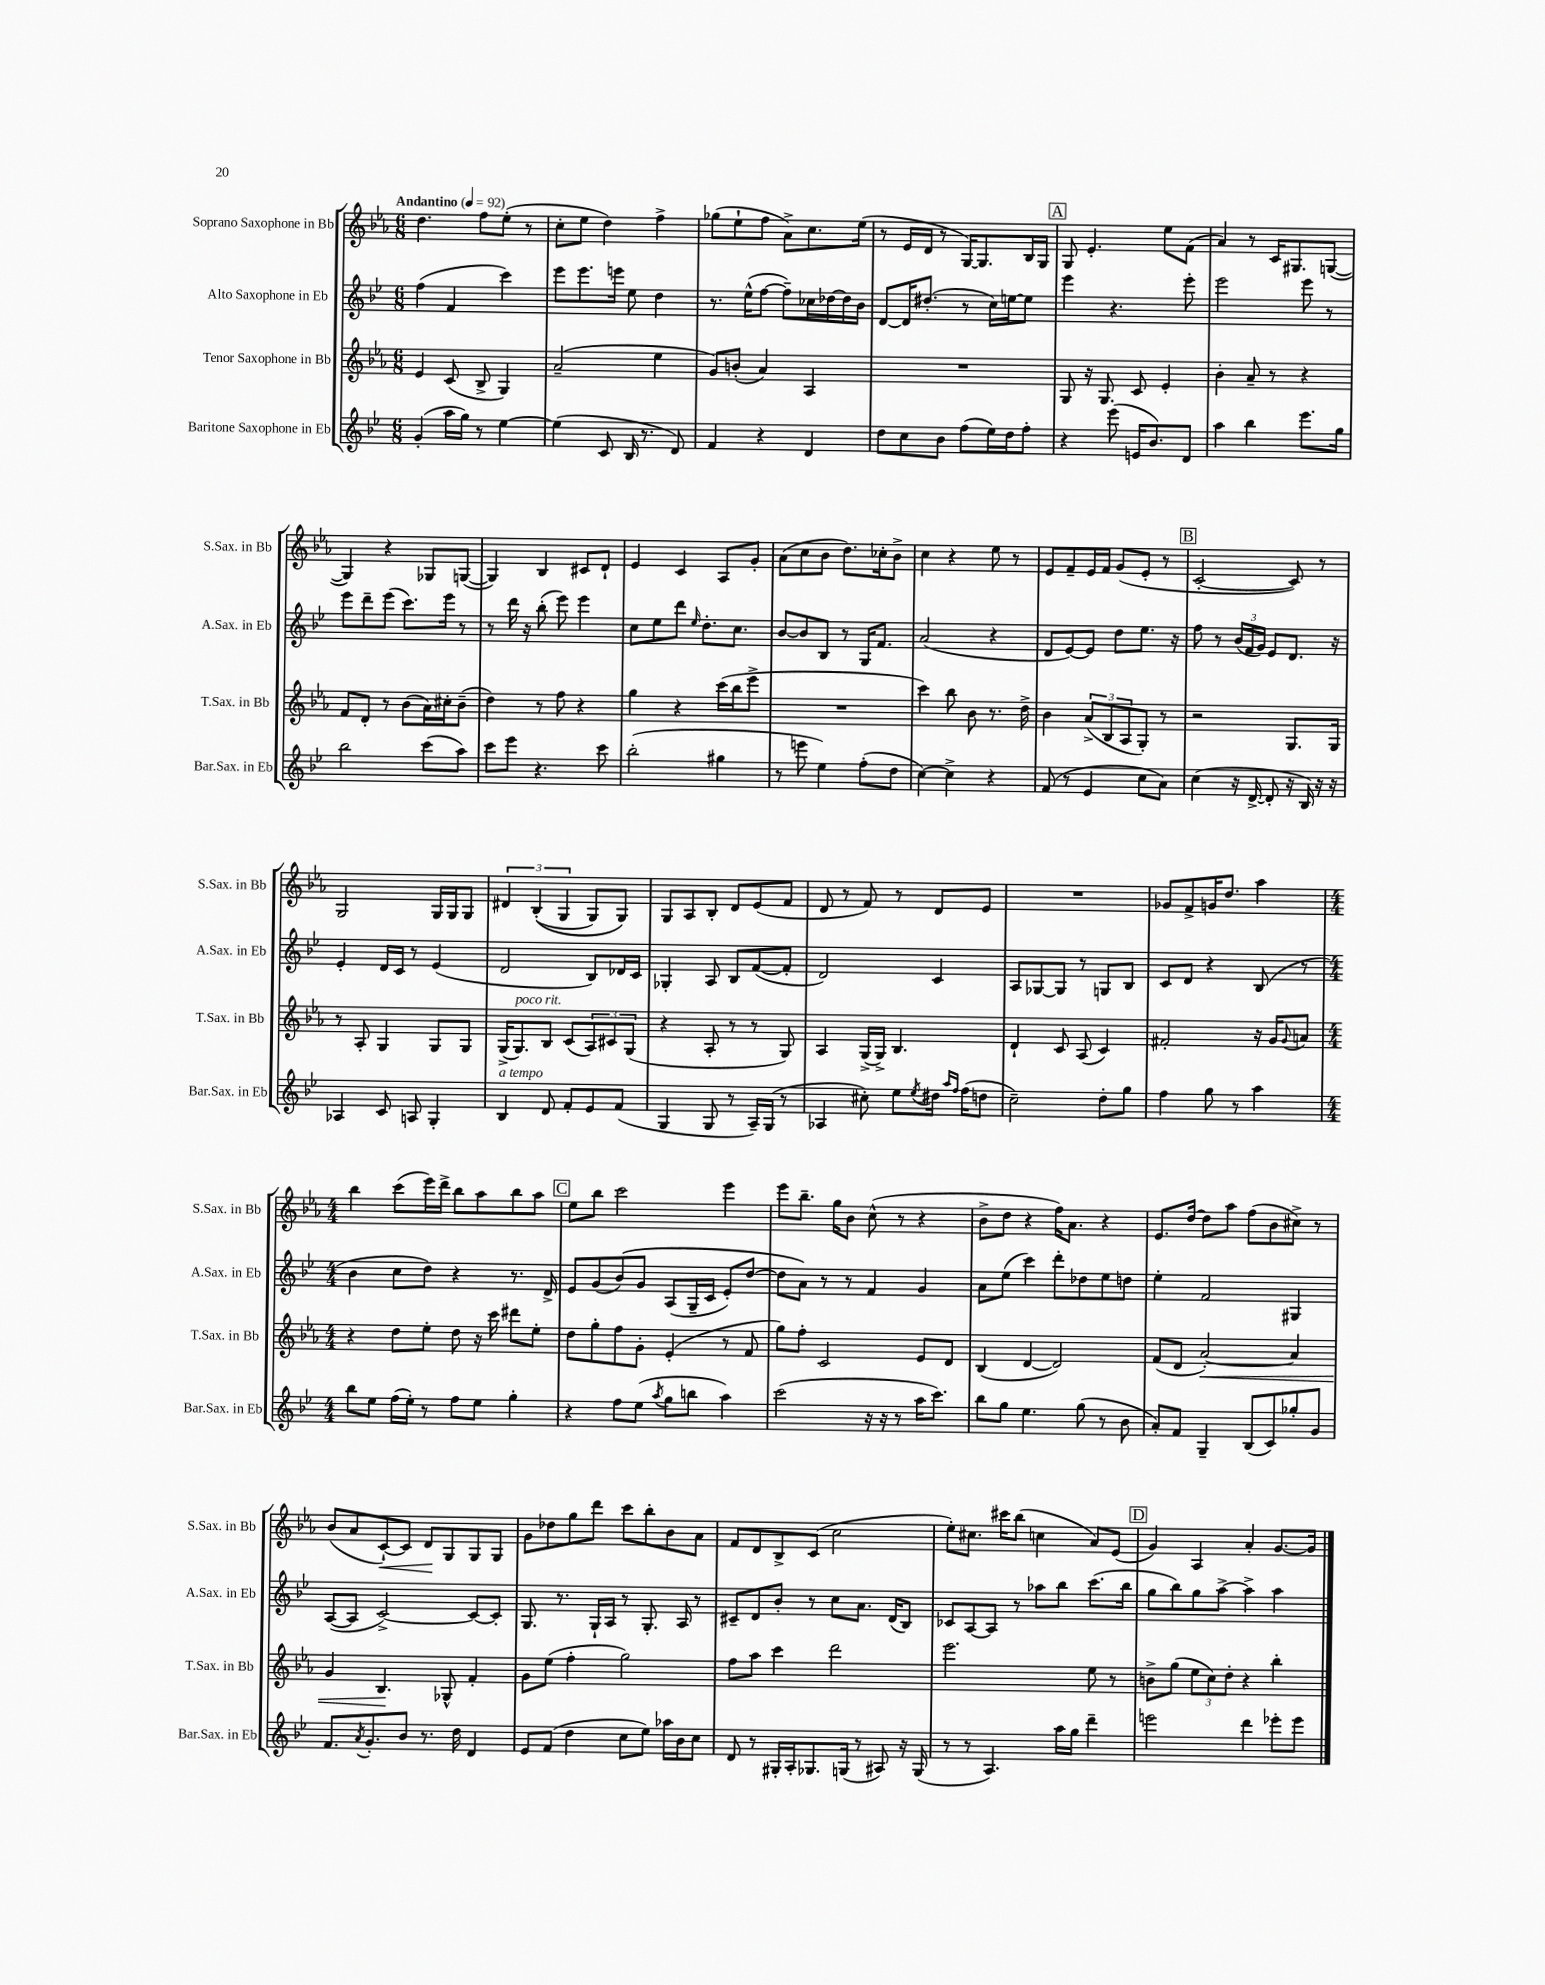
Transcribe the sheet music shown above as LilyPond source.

<<
\new StaffGroup <<
\new Staff = "s0" \with { instrumentName = "Soprano Saxophone in Bb" shortInstrumentName = "S.Sax. in Bb" } {
    \clef treble \key ees \major \numericTimeSignature \time 6/8 \tempo "Andantino" 4 = 92
    d''4. f''8 ees''8-.( r8 |
    c''8-. ees''8 d''4) f''4-> |
    ges''8( ees''8-! f''8 aes'8->) c''8. ees''16( |
    r8 ees'16 d'16 r8 g16~) g8. bes16 g16 |
    \mark \markup { \box "A" } g8 ees'4.-. ees''8 f'8( |
    aes'4) r8 c'16 gis8. g8~( |
    g4) r4 ges8 g8~( |
    g4) bes4 cis'8 d'8-! |
    ees'4 c'4 aes8 g'8-. |
    aes'8( c''8 bes'8 d''8.) ces''16-. bes'8-> |
    c''4 r4 ees''8 r8 |
    ees'8 f'8-- ees'16 f'16 g'8( ees'8-. r8 |
    \mark \markup { \box "B" } c'2~-. c'8) r8 |
    g2 g16 g16 g8 |
    \tuplet 3/2 { dis'4 bes4-.(\( g4 } g8) g8\) |
    g8 aes8 bes8-. d'8 ees'8( f'8 |
    d'8 r8 f'8) r8 d'8 ees'8 |
    R2. |
    ges'8 f'8-> g'16 d''8. aes''4 |
    \numericTimeSignature \time 4/4 bes''4 c'''8( ees'''16) d'''16-> bes''8 aes''8 bes''8 aes''8 |
    \mark \markup { \box "C" } ees''8 bes''8 c'''2 ees'''4 |
    ees'''8 bes''8.-- g''16 bes'8 c''8-^( r8 r4 |
    bes'8-> d''8 r4 f''16) aes'8. r4 |
    ees'8. d''16~ d''8 aes''8 f''8( bes'8 cis''8->) r8 |
    bes'8( aes'8 c'8~-!\<) c'8 d'8\! g8 g8 g8 |
    g'8 des''8 g''8 d'''8 c'''8 bes''8-. bes'8 aes'8 |
    f'8 d'8 bes8-> c'8( c''2 |
    ees''8-.) cis''8. cis'''16 bes''8( c''4 aes'8) ees'8( |
    \mark \markup { \box "D" } g'4) aes4 aes'4-. g'8.~ g'16 \bar "|." |
}
\new Staff = "s1" \with { instrumentName = "Alto Saxophone in Eb" shortInstrumentName = "A.Sax. in Eb" } {
    \clef treble \key bes \major \numericTimeSignature \time 6/8
    f''4( f'4 c'''4) |
    ees'''8 ees'''8. e'''16 ees''8 d''4 |
    r8. ees''16-^( f''8~ f''8--) ces''16 des''16~ des''16 bes'16 |
    d'8~ d'16 dis''8.-.( r8 c''16) e''16~ e''8 |
    \mark \markup { \box "A" } ees'''4 r4. ees'''8-. |
    ees'''2 ees'''8 r8 |
    ees'''8 d'''8-- ees'''8( c'''8.) ees'''16 r8 |
    r8 d'''16 r16 bes''8-.( ees'''8) ees'''4 |
    c''8 ees''8 d'''8 \grace { ees''16 } d''8.-. c''8. |
    bes'8~ bes'8 bes8 r8 g16 f'8. |
    a'2( r4 |
    d'8 ees'8~) ees'8 d''8 ees''8. r16 |
    \mark \markup { \box "B" } f''8 r8 \tuplet 3/2 { bes'16( f'16 g'16) } ees'8 d'8. r16 |
    ees'4-. d'16 c'16 r8 ees'4( |
    d'2 bes8) des'16 c'16 |
    ges4-. a8 bes8 f'8~( f'8-. |
    d'2) c'4 |
    a8 ges8~ ges8 r8 g8 bes8 |
    c'8 d'8 r4 bes8( r8 |
    \numericTimeSignature \time 4/4 bes'4 c''8 d''8) r4 r8. d'16-> |
    \mark \markup { \box "C" } ees'8 g'8( bes'8)\( g'8 a8( g16-- c'16 ees'8-.) d''8~ |
    d''8 a'8\) r8 r8 f'4 g'4 |
    a'8 ees''8( c'''4) d'''8-. des''8 ees''8 d''8 |
    ees''4-. f'2 gis4 |
    a8~( a8 c'2~->) c'8~ c'8-. |
    g8. r8. g16-! a16 r8 g8.-. a16 r8 |
    cis'8-- d'8 bes'8-. r8 c''8 a'8. d'16( bes8) |
    ces'8 a8~ a8 r8 aes''8 bes''8 c'''8.( bes''16 |
    \mark \markup { \box "D" } g''8 bes''8) g''8 a''8~-> a''4-> a''4 \bar "|." |
}
\new Staff = "s2" \with { instrumentName = "Tenor Saxophone in Bb" shortInstrumentName = "T.Sax. in Bb" } {
    \clef treble \key ees \major \numericTimeSignature \time 6/8
    ees'4 c'8( bes8-> g4) |
    aes'2--( ees''4 |
    g'8) b'8-.( aes'4) aes4 |
    R2. |
    \mark \markup { \box "A" } g8 r16 g8. c'8 ees'4-. |
    bes'4-. aes'8-- r8 r4 |
    f'8 d'8-. r8 bes'8( aes'16) cis''16-. bes'8--( |
    d''4) r8 f''8 r4 |
    g''4 r4 c'''16( bes''16 ees'''8-> |
    R2. |
    c'''4) bes''8 bes'8 r8. d''16-> |
    bes'4 \tuplet 3/2 { aes'8->( bes8 aes8 } g8-.) r8 |
    \mark \markup { \box "B" } r2 g8. g16 |
    r8 aes8-. g4 g8 g8 |
    g16->( g8.^\markup { \italic "poco rit." }) bes8 c'8( \tuplet 3/2 { aes8) cis'8 g8( } |
    r4 aes8-. r8 r8 g8) |
    aes4 g16->( g16->) bes4. |
    d'4-! c'8 aes8( c'4) |
    fis'2-. r16 g'16 \appoggiatura { g'8 } a'8 |
    \numericTimeSignature \time 4/4 r4 d''8 ees''8-. d''8 r16 c'''16 dis'''8 ees''8-. |
    \mark \markup { \box "C" } d''8 g''8-. f''8 g'8-. ees'4-.( r8 f'8 |
    g''8) f''8-. c'2 ees'8 d'8 |
    bes4( d'4~ d'2) |
    f'8( d'8 aes'2~-.\<) aes'4 |
    g'4 bes4.\! ges8-^ f'4-. |
    g'8 ees''8( f''4-. g''2) |
    f''8 aes''8 c'''4 d'''2 |
    ees'''2. ees''8 r8 |
    \mark \markup { \box "D" } b'8-> g''8( \tuplet 3/2 { ees''8 c''8) d''8-. } r4 bes''4-. \bar "|." |
}
\new Staff = "s3" \with { instrumentName = "Baritone Saxophone in Eb" shortInstrumentName = "Bar.Sax. in Eb" } {
    \clef treble \key bes \major \numericTimeSignature \time 6/8
    g'4-.( a''16 g''16) r8 ees''4~ |
    ees''4( c'8 bes16 r8. d'8) |
    f'4 r4 d'4 |
    d''8 c''8 bes'8 f''8( ees''16) d''16 f''8-. |
    \mark \markup { \box "A" } r4 ees'''8( e'16 bes'8.) d'8 |
    a''4 bes''4 ees'''8. g''16 |
    bes''2 c'''8( a''8) |
    c'''8 ees'''8 r4. c'''8 |
    bes''2-.( gis''4 |
    r8 e'''8 ees''4) f''8-.( d''8 |
    c''4~) c''4-> r4 |
    f'8( r8 ees'4 c''8 a'8) |
    \mark \markup { \box "B" } c''4( r16 d'16~-> d'8-. r16 bes16) r16 r16 |
    aes4 c'8 a8 g4-. |
    bes4^\markup { \italic "a tempo" } d'8 f'8-. ees'8 f'8( |
    g4 g8 r8 a16--) g16( r8 |
    aes4 cis''8-.) ees''8 \acciaccatura { ees''8 } dis''16 \grace { a''16 f''16 } f''16( d''8 |
    c''2--) d''8-. g''8 |
    f''4 g''8 r8 a''4 |
    \numericTimeSignature \time 4/4 bes''8 ees''8 f''16( ees''16-.) r8 f''8 ees''8 g''4-. |
    \mark \markup { \box "C" } r4 f''8 ees''8( \acciaccatura { a''8 } g''8 b''8 a''4) |
    c'''2( r16 r16 r8 a''16 c'''8.) |
    bes''8 g''8 ees''4. g''8( r8 bes'8 |
    a'8-.) f'8 g4-- bes8( c'8) ges''8-. g'8 |
    f'8. \acciaccatura { a'8 } g'8.-. bes'8 r8. d''16 d'4 |
    ees'8 f'8( d''4 c''8 ees''8) aes''16 bes'16 c''8 |
    d'8 r8 gis16-. a16-. ges8. g16( r8 ais8) r16 g16( |
    r8 r8 a4.) a''16 g''16 d'''4-- |
    \mark \markup { \box "D" } e'''2 d'''4 ees'''8-. ees'''8 \bar "|." |
}
>>
>>
\layout { \context { \Score \remove "Bar_number_engraver" } }
